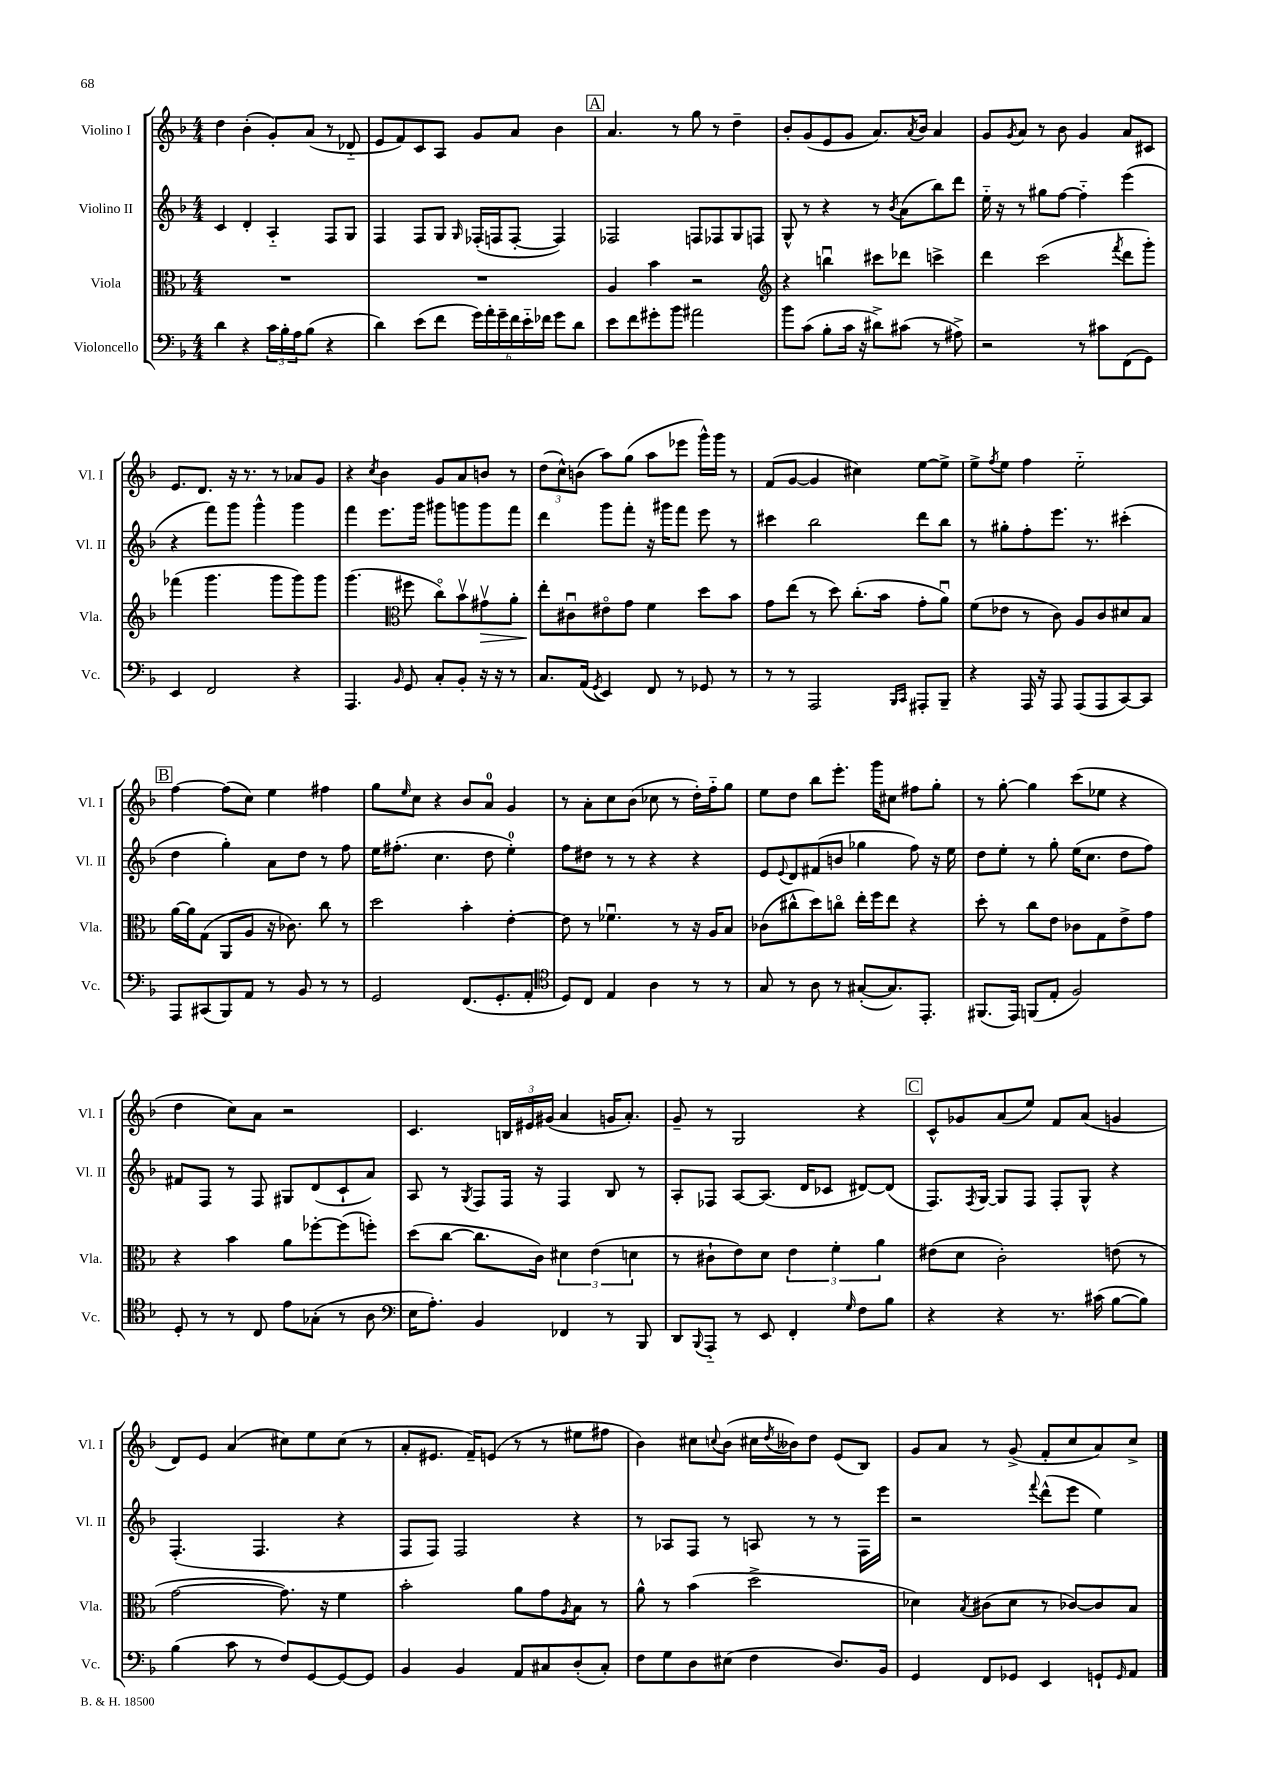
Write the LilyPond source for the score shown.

<<
\new StaffGroup <<
\new Staff = "s0" \with { instrumentName = "Violino I" shortInstrumentName = "Vl. I" } {
    \clef treble \key f \major \numericTimeSignature \time 4/4
    d''4 bes'4-.( g'8-.) a'8( r8 des'8-_ |
    e'8 f'8) c'8 a8 g'8 a'8 bes'4 |
    \mark \markup { \box "A" } a'4. r8 g''8 r8 d''4-- |
    bes'8-. g'8( e'8 g'8 a'8.) \acciaccatura { a'8 } bes'16 a'4 |
    g'8 \acciaccatura { g'8 } a'8 r8 bes'8 g'4 a'8 cis'8 |
    e'8. d'8. r16 r8. r8 aes'8 g'8 |
    r4 \acciaccatura { c''8 } bes'4 g'8 a'8 b'8 r8 |
    \tuplet 3/2 { d''8( c''8-^) b'8( } a''8) g''8( a''8 ees'''8 g'''16-^) g'''16 r8 |
    f'8( g'8~ g'4 cis''4) e''8~ e''8-> |
    e''8-> \acciaccatura { f''8 } e''8 f''4 e''2-_ |
    \mark \markup { \box "B" } f''4~ f''8( c''8) e''4 fis''4 |
    g''8 \grace { e''16 } c''8 r4 bes'8 a'8-0 g'4 |
    r8 a'8-. c''8 bes'8( ces''8 r8 d''16-.) f''16-_ g''8 |
    e''8 d''8 bes''8 e'''8.-. g'''16 cis''8 fis''8 g''8-. |
    r8 g''8~-. g''4 c'''8( ees''8 r4 |
    d''4 c''8) a'8 r2 |
    c'4. \tuplet 3/2 { b16 eis'16 gis'16( } a'4 g'16 a'8.-.) |
    g'8-- r8 g2 r4 |
    \mark \markup { \box "C" } c'8-^ ges'8 a'8( e''8) f'8 a'8( g'4 |
    d'8) e'8 a'4( cis''8) e''8 cis''8( r8 |
    a'8-. eis'8. f'16--) e'8( r8 r8 eis''8 fis''8 |
    bes'4) cis''8 \appoggiatura { c''8 } bes'8( cis''16 \acciaccatura { d''8 } beses'16) d''8 e'8( bes8) |
    g'8 a'8 r8 g'8->( f'8-. c''8 a'8) c''8-> \bar "|." |
}
\new Staff = "s1" \with { instrumentName = "Violino II" shortInstrumentName = "Vl. II" } {
    \clef treble \key f \major \numericTimeSignature \time 4/4
    c'4 d'4-. a4-_ f8 g8 |
    f4 f8 g8 \grace { g16 } fes16-.( f16 f8~-. f4) |
    \mark \markup { \box "A" } fes2 f8 fes8 g8 f8 |
    g8-^ r8 r4 r8 \acciaccatura { bes'8 } a'8( bes''8) d'''8 |
    e''16-_ r16 r8 gis''8 f''8~ f''4-_ e'''4( |
    r4 f'''8) g'''8 g'''4-^ g'''4 |
    f'''4 e'''8. g'''16 gis'''8 g'''8 g'''8 f'''8 |
    d'''4 g'''8 f'''8-. r16 gis'''16 f'''8 e'''8 r8 |
    cis'''4 bes''2 d'''8 bes''8 |
    r8 gis''8-. f''8-. e'''8. r8. cis'''4-.( |
    \mark \markup { \box "B" } d''4 g''4-.) a'8 d''8 r8 f''8 |
    e''16 fis''8.-.( c''4. d''8 e''4-0-.) |
    f''8 dis''8 r8 r8 r4 r4 |
    e'8 \appoggiatura { e'8 } d'8 fis'8( b'8 ges''4 f''8) r16 e''16 |
    d''8 e''8-. r8 g''8-. e''16( c''8. d''8 f''8) |
    fis'8 f8 r8 f8 gis8 d'8( c'8-! a'8) |
    a8 r8 \acciaccatura { g8 } f8 f16 r16 f4 bes8 r8 |
    a8-. fes8 a8~ a8.( d'16 ces'8 dis'8~) dis'8( |
    \mark \markup { \box "C" } f8.) \acciaccatura { f8 } g16~ g8 f8 f8-. g8-^ r4 |
    f4.-.( f4. r4 |
    f8 f8) f2 r4 |
    r8 aes8 f8 r8 a8 r8 r8 f16 e'''16 |
    r2 \appoggiatura { f'''8 } d'''8-^( e'''8 e''4) \bar "|." |
}
\new Staff = "s2" \with { instrumentName = "Viola" shortInstrumentName = "Vla." } {
    \clef alto \key f \major \numericTimeSignature \time 4/4
    R1 |
    R1 |
    \mark \markup { \box "A" } a4 bes'4 r2 |
    \clef treble r4 b''4\downbow cis'''8 des'''8 c'''4-> |
    d'''4 c'''2( \acciaccatura { f'''8 } d'''8 g'''8-.) |
    fes'''4( g'''4. g'''8 g'''8) g'''8 |
    g'''4.( \clef alto fis''8 c''8\flageolet) bes'8\upbow gis'8\upbow\> a'8-. |
    e''8-.\! cis'8\downbow eis'8\flageolet g'8 f'4 d''8 bes'8 |
    g'8 e''8( r8 d''8) c''8.-.( bes'16 g'8-. a'8\downbow) |
    f'8( ees'8 r8 c'8) a8 c'8 dis'8 bes8 |
    \mark \markup { \box "B" } a'16~ a'16 g8( a,8 a8 r16 ces'8.) c''8 r8 |
    d''2 bes'4-. e'4~-. |
    e'8 r8 fes'4.\downbow r8 r16 a16 bes8 |
    ces'8( cis''8-^ d''8) c''8\flageolet e''16-. f''16 e''8 r4 |
    d''8-. r8 c''8 e'8 ces'8 g8 e'8-> g'8 |
    r4 bes'4 a'8 fes''8~-. fes''8( f''8-.) |
    d''8( c''8~ c''8. c'16) \tuplet 3/2 { dis'4 e'4( d'4 } |
    r8 cis'8-! e'8) d'8 \tuplet 3/2 { e'4 f'4-. a'4 } |
    \mark \markup { \box "C" } eis'8( d'8 c'2-.) e'8( r8 |
    g'2~ g'8.) r16 f'4 |
    bes'2-. a'8 g'8 \acciaccatura { a8 } bes8 r8 |
    a'8-^ r8 bes'4( d''2-> |
    des'4) \acciaccatura { bes8 } cis'8( des'8 r8 ces'8~) ces'8 bes8 \bar "|." |
}
\new Staff = "s3" \with { instrumentName = "Violoncello" shortInstrumentName = "Vc." } {
    \clef bass \key f \major \numericTimeSignature \time 4/4
    d'4 r4 \tuplet 3/2 { c'16 bes16-. a16 } bes8( r4 |
    d'4) e'8( f'8 \tuplet 6/4 { g'16) a'16-. g'16-- f'16 e'16-_ fes'16 } g'8 d'8 |
    \mark \markup { \box "A" } e'8 f'8 gis'8-. bes'8 ais'2 |
    bes'8 c'8( bes8-. c'16 r16 dis'8->) cis'8( r8 ais8->) |
    r2 r8 cis'8 f,8( g,8) |
    e,4 f,2 r4 |
    a,,4. \grace { bes,16 } g,8 c8-. bes,8-. r16 r16 r8 |
    c8. a,16( \acciaccatura { g,8 } e,4) f,8 r8 ges,8 r8 |
    r8 r8 a,,2 \grace { bes,,16 c,16 } ais,,8-. bes,,8-- |
    r4 a,,16 r16 a,,8 a,,8( a,,8 c,8~) c,8 |
    \mark \markup { \box "B" } a,,8 cis,8( bes,,8) a,8 r8 bes,8 r8 r8 |
    g,2 f,8.( g,8.-. a,8-. |
    \clef tenor d8) c8 e4 a4 r8 r8 |
    g8 r8 a8 r8 gis8~-.( gis8.) e,8.-. |
    fis,8.( e,16) f,8( e8-. f2) |
    d8-. r8 r8 c8 e'8 ges8-.( r8 a8 |
    \clef bass e16 a8.-.) bes,4 fes,4 r8 bes,,8 |
    d,8 \appoggiatura { bes,,8 } a,,8-_ r8 e,8 f,4-. \grace { g16 } f8 bes8 |
    \mark \markup { \box "C" } r4 r4 r8. cis'16( bes8~ bes8) |
    bes4( c'8 r8 f8) g,8~ g,8~ g,8 |
    bes,4 bes,4 a,8 cis8 d8-.( cis8-.) |
    f8 g8 d8 eis8( f4 d8.) bes,16 |
    g,4 f,8 ges,8 e,4 g,8-! \grace { g,16 } a,8 \bar "|." |
}
>>
>>
\layout { \context { \Score \remove "Bar_number_engraver" } }
